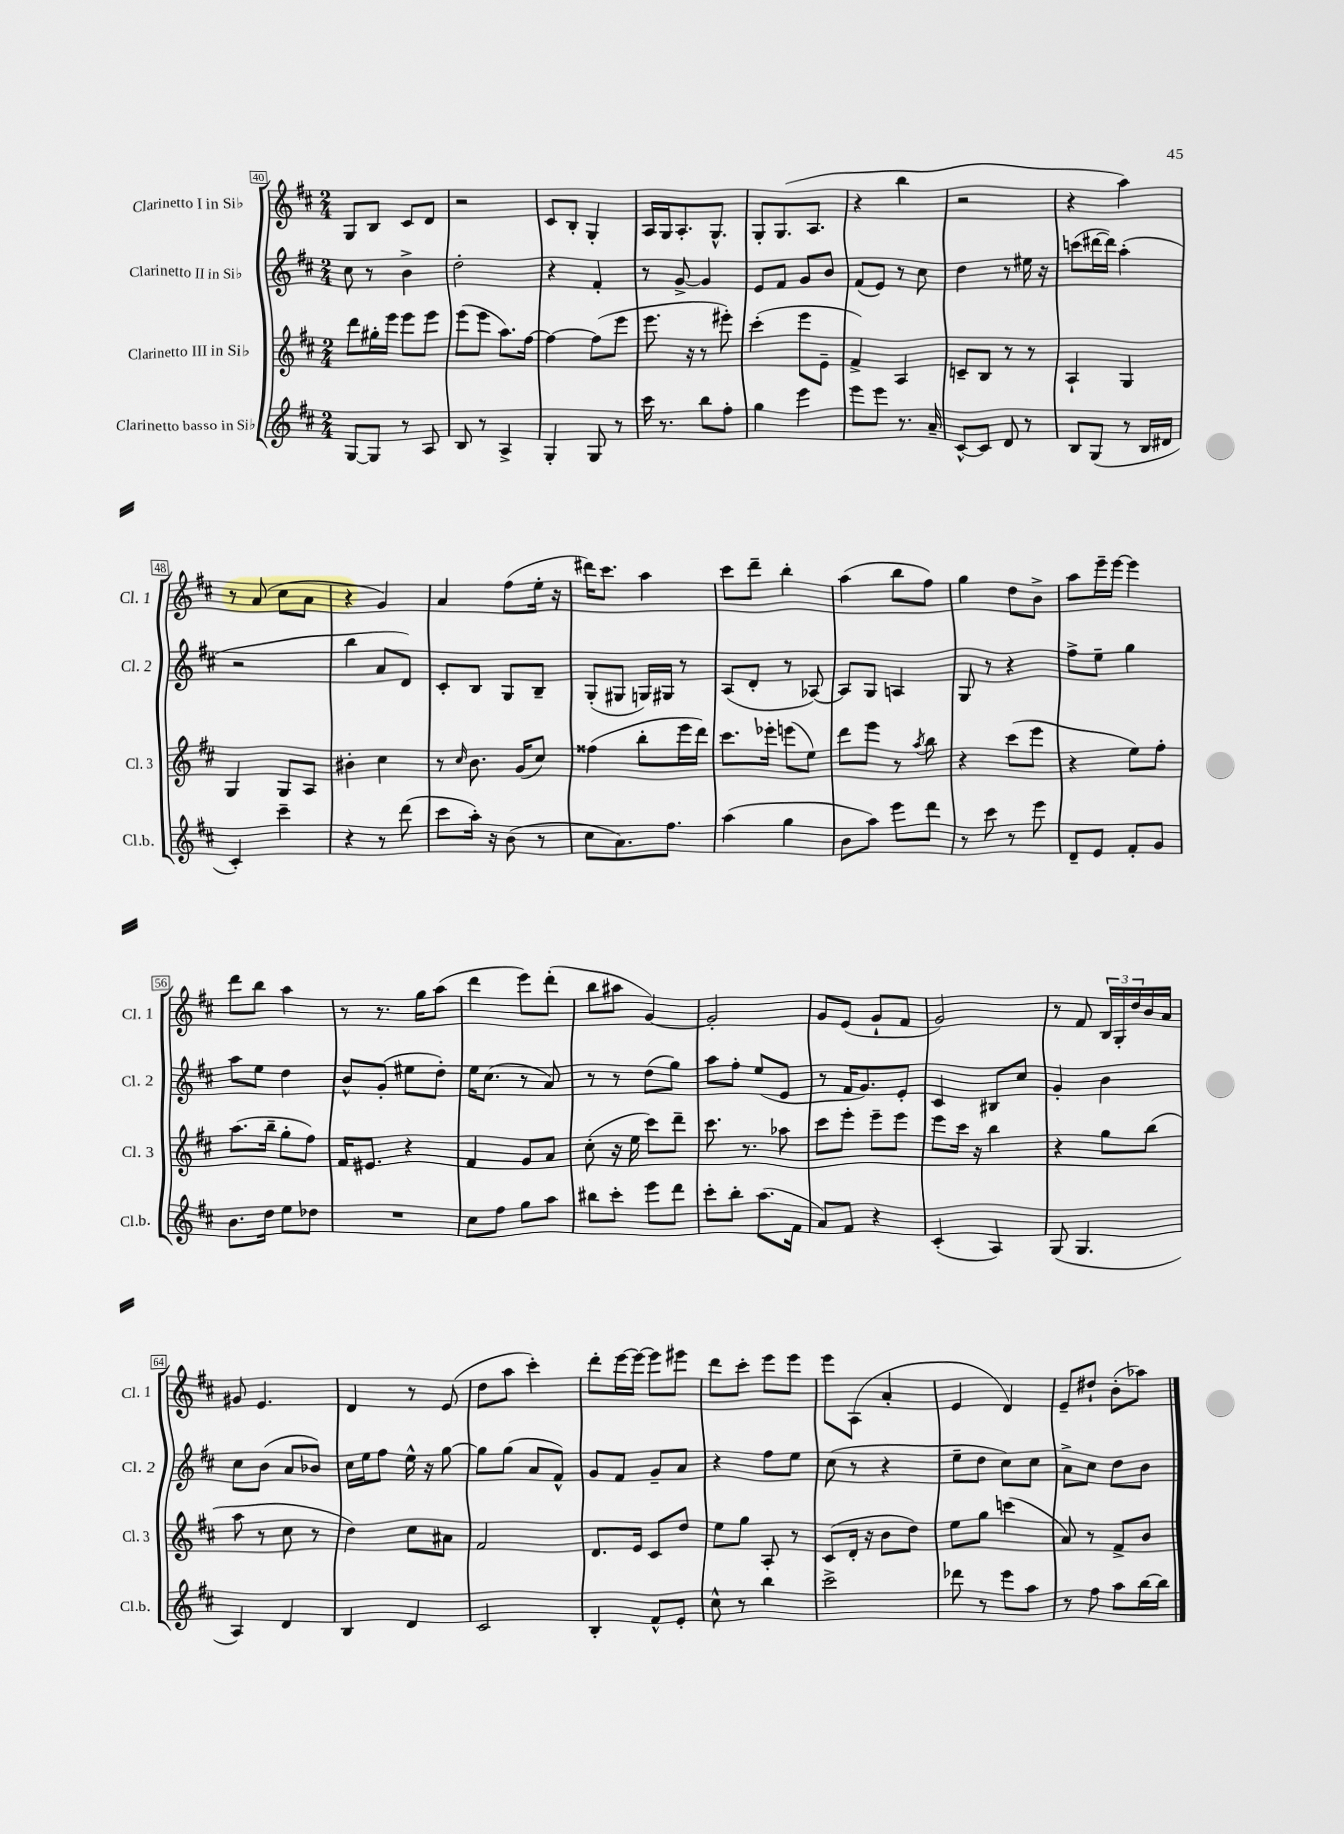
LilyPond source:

<<
\new StaffGroup <<
\new Staff = "s0" \with { instrumentName = "Clarinetto I in Sib" shortInstrumentName = "Cl. 1" } {
    \clef treble \key d \major \numericTimeSignature \time 2/4
    g8 b8 cis'8 d'8 |
    r2 |
    cis'8 b8-. g4-. |
    a16 g16 a8.-. g8.-^ |
    g8-. g8.( a8. |
    r4 b''4 |
    r2 |
    r4 a''4) |
    r8 a'8( cis''8 a'8 |
    r4 g'4) |
    a'4 fis''8( e''16-. r16 |
    dis'''16) cis'''8. a''4 |
    cis'''8 d'''8-- b''4-. |
    a''4( b''8 fis''8) |
    g''4 d''8 b'8-> |
    a''8 e'''16-- e'''16~ e'''4 |
    d'''8 b''8 a''4 |
    r8 r8. g''16 a''8( |
    d'''4 e'''8) d'''8-.( |
    b''8 ais''8 g'4~) |
    g'2-. |
    g'8 e'8( g'8-! fis'8 |
    g'2) |
    r8 fis'8 \tuplet 3/2 { b16 g16-. d''16 } b'16 a'16 |
    gis'8 e'4. |
    d'4 r8 e'8( |
    d''8 a''8 cis'''4-.) |
    d'''8-. e'''16~ e'''16~ e'''8 eis'''8 |
    d'''8 cis'''8-. e'''8 e'''8 |
    e'''8 a8( a'4-. |
    e'4 d'4) |
    e'8-- dis''8-! b'8-.( aes''8) \bar "|." |
}
\new Staff = "s1" \with { instrumentName = "Clarinetto II in Sib" shortInstrumentName = "Cl. 2" } {
    \clef treble \key d \major \numericTimeSignature \time 2/4
    cis''8 r8 b'4-> |
    d''2-. |
    r4 fis'4-. |
    r8 g'8~-> g'4 |
    e'8 fis'8 g'8 b'8 |
    fis'8( e'8) r8 cis''8 |
    d''4 r8 eis''16 r16 |
    c'''8( dis'''16~ dis'''16) a''4-.( |
    r2 |
    b''4 a'8 d'8) |
    cis'8-. b8 g8 b8-- |
    g8-.( gis8 g16) gis16 r8 |
    a8( d'8-. r8 aes8~) |
    aes8 g8 a4 |
    g8 r8 r4 |
    fis''8-> e''8-- g''4 |
    a''8 e''8 d''4 |
    b'8-^ g'8-.( eis''8 d''8-.) |
    e''16 cis''8.( r8 a'8) |
    r8 r8 d''8( g''8) |
    a''8 fis''8-. e''8( e'8 |
    r8 fis'16 g'8.) e'8-. |
    cis'4 bis8 cis''8 |
    g'4-. b'4 |
    cis''8 b'8( a'8 bes'8) |
    cis''16 e''16 fis''8 e''16-^ r16 g''8~ |
    g''8 g''8( a'8 fis'8-^) |
    g'8 fis'8 g'8-- a'8 |
    r4 fis''8 e''8 |
    cis''8( r8 r4 |
    e''8-- d''8 cis''8) cis''8 |
    a'8-> cis''8 d''8 b'8 \bar "|." |
}
\new Staff = "s2" \with { instrumentName = "Clarinetto III in Sib" shortInstrumentName = "Cl. 3" } {
    \clef treble \key d \major \numericTimeSignature \time 2/4
    d'''8 gis''16-. e'''16 e'''8 e'''8 |
    e'''8( e'''8 a''8.) fis''16~ |
    fis''4~ fis''8( e'''8 |
    e'''8. r16 r8 eis'''8-.) |
    cis'''4-.( e'''8 e'8-- |
    fis'4->) a4 |
    c'8-- b8 r8 r8 |
    a4-! g4 |
    g4 g8 a8 |
    bis'4-. cis''4 |
    r8 \grace { cis''16 } b'8. g'16( cis''8) |
    fisis''4( b''8-. e'''16 d'''16) |
    cis'''8. ees'''16-. e'''8( e''8) |
    d'''8 e'''8 r8 \acciaccatura { a''8 } b''8 |
    r4 cis'''8( e'''8 |
    r4 e''8) fis''8-. |
    a''8.( b''16-- g''8-. fis''8) |
    fis'16 eis'8. r4 |
    fis'4 g'8 a'8 |
    cis''8-.( r16 e''16 cis'''8) d'''8-- |
    cis'''8. r8. aes''8 |
    cis'''8 e'''8-. e'''8-- e'''8 |
    e'''8 cis'''16 r16 b''4 |
    r4 g''8 b''8( |
    a''8 r8 cis''8 r8 |
    d''4) cis''8 ais'8 |
    fis'2 |
    d'8. e'16 cis'8 d''8 |
    e''8 g''8 a8-. r8 |
    cis'8( d'16-. r16 b'8 d''8) |
    e''8 g''8 c'''4( |
    a'8) r8 fis'8-> b'8 \bar "|." |
}
\new Staff = "s3" \with { instrumentName = "Clarinetto basso in Sib" shortInstrumentName = "Cl.b." } {
    \clef treble \key d \major \numericTimeSignature \time 2/4
    g8~ g8 r8 a8 |
    b8 r8 a4-> |
    g4-. g8 r8 |
    cis'''16 r8. b''8 fis''8-. |
    g''4 e'''4 |
    e'''8 e'''8 r8. a'16-- |
    cis'8~-^ cis'8 d'8 r8 |
    b8 g8( r8 b16 dis'16 |
    cis'4-.) cis'''4-- |
    r4 r8 d'''8( |
    cis'''8 a''16-.) r16 b'8( r8 |
    cis''8 a'8.) fis''8. |
    a''4( g''4 |
    b'8 a''8) e'''8 d'''8 |
    r8 cis'''8 r8 e'''8 |
    d'8-- e'8 fis'8-. g'8 |
    b'8. d''16 e''8 des''8 |
    R2 |
    cis''8 fis''8 g''8 a''8 |
    bis''8 cis'''8-. e'''8 d'''8 |
    cis'''8-. b''8-. a''8.( fis'16 |
    a'8) fis'8 r4 |
    cis'4-.( a4) |
    g8( g4. |
    a4) d'4 |
    b4 d'4 |
    cis'2 |
    b4-. fis'8-^ e'8-. |
    cis''8-^ r8 b''4 |
    cis'''2-> |
    des'''8 r8 e'''8 a''8 |
    r8 fis''8 a''8 b''16~ b''16 \bar "|." |
}
>>
>>
\layout { \context { \Score currentBarNumber = #40 \override BarNumber.stencil = #(make-stencil-boxer 0.1 0.3 ly:text-interface::print) } }
